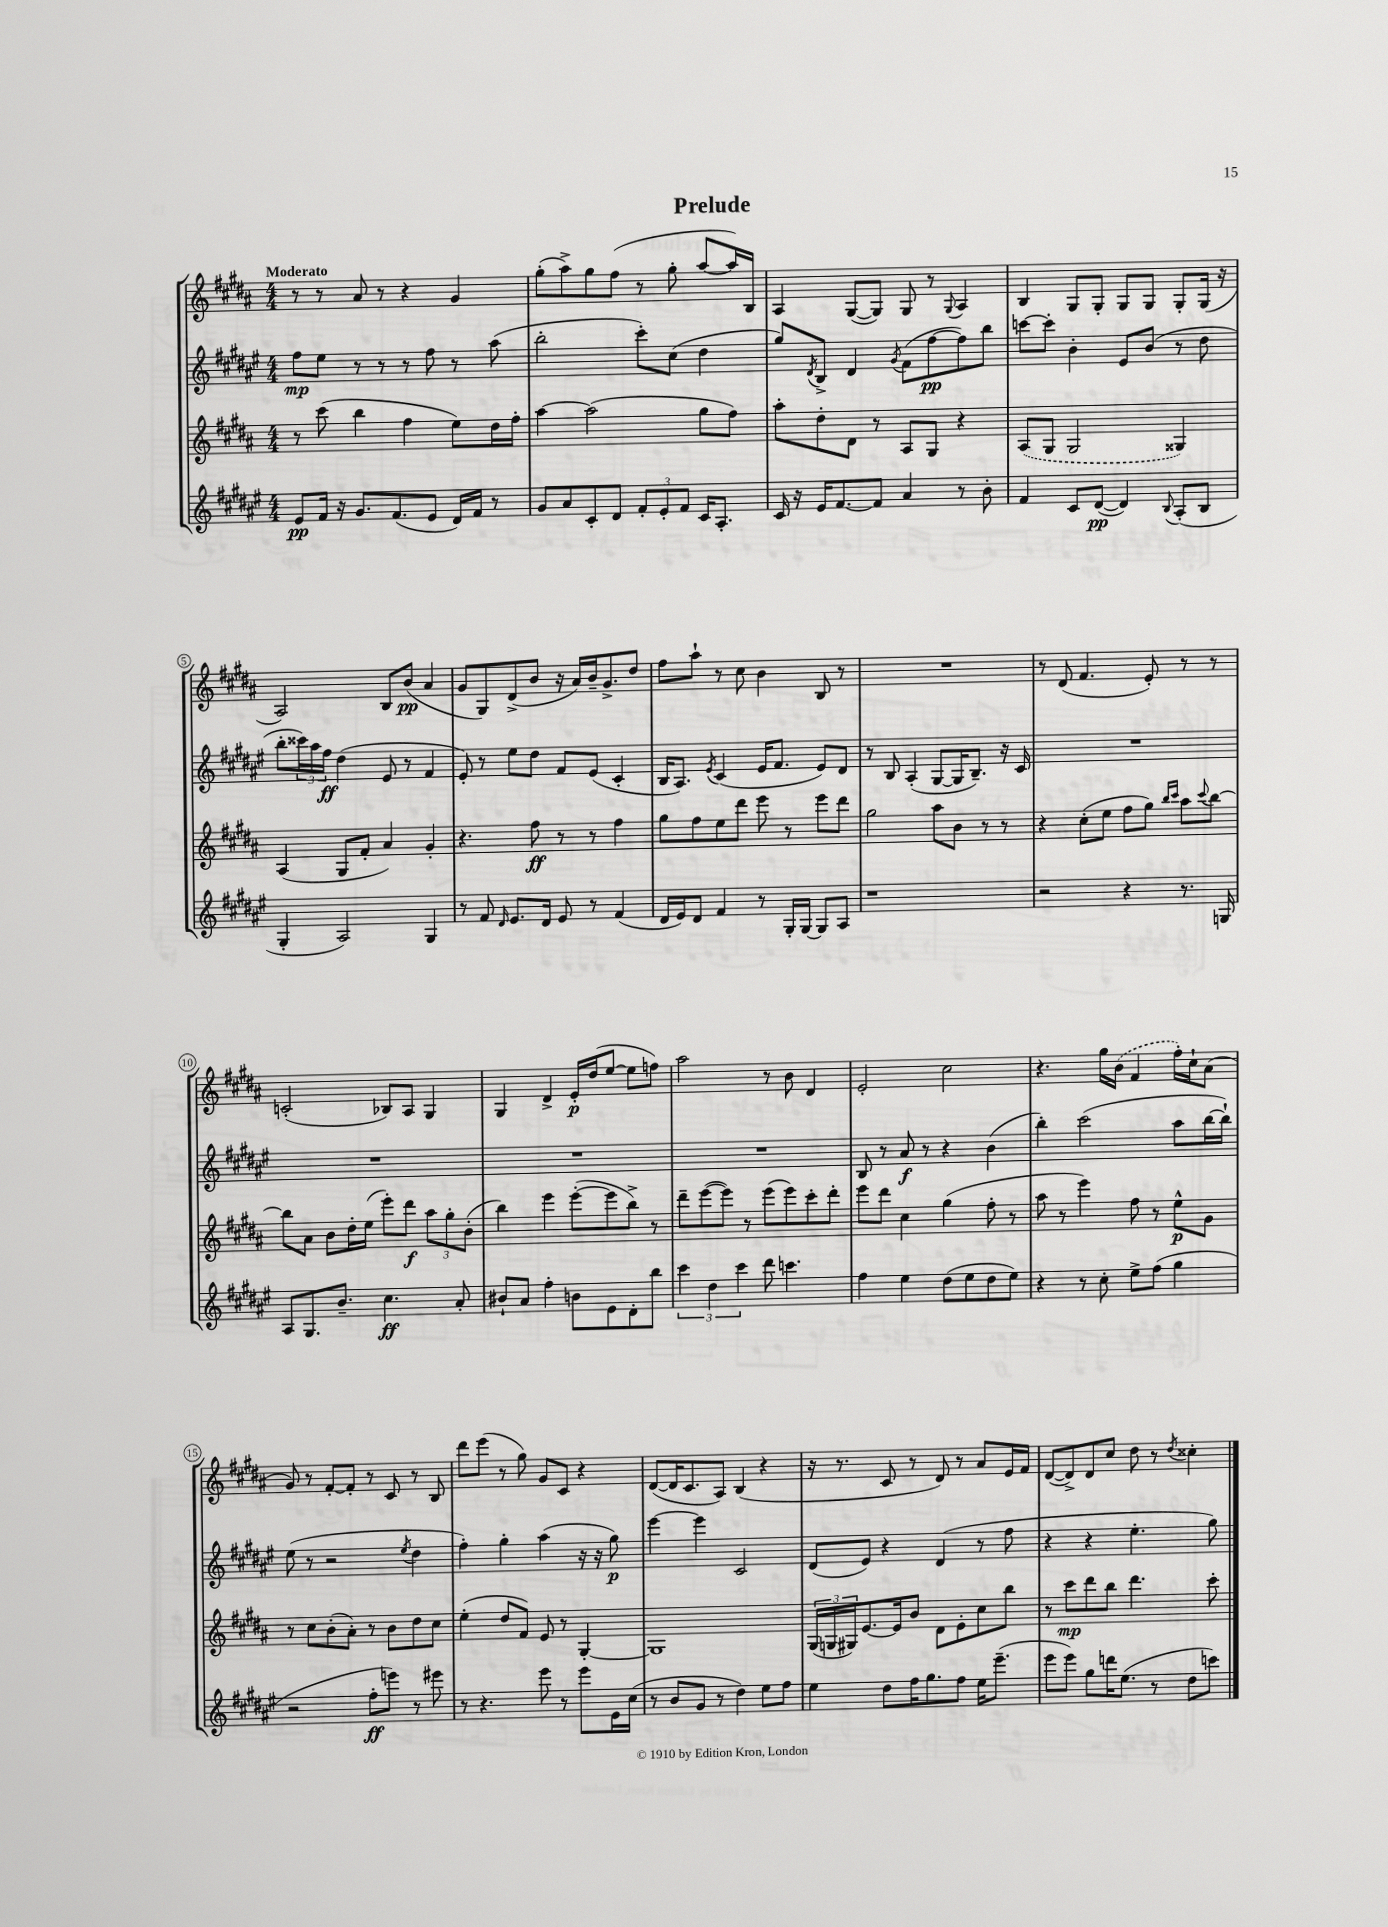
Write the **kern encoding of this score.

**kern	**kern	**kern	**kern
*staff4	*staff3	*staff2	*staff1
*clefG2	*clefG2	*clefG2	*clefG2
*k[f#c#g#d#a#e#]	*k[f#c#g#d#a#]	*k[f#c#g#d#a#e#]	*k[f#c#g#d#a#]
*M4/4	*M4/4	*M4/4	*M4/4
8e#	8r	8ff#	8r
16f#	(8ccc#	8ee#	8r
16r	.	.	.
8.g#	4bb	8r	8a#
.	.	8r	8r
(8.f#	.	.	.
.	4ff#	8r	4r
8e#	.	8ff#	.
16d#)	8ee)	8r	4g#
16f#	.	.	.
8r	16dd#	(8aa#	.
.	16ff#'	.	.
=	=	=	=
8g#	[4aa#	2bb'	(8gg#'
8a#	.	.	8aa#^)
8c#'	(2aa#]	.	8gg#
8d#	.	.	(8ff#
12f#'	.	8ccc#')	8r
12e#'	.	.	.
.	.	(8cc#	8gg#'
12f#	.	.	.
16c#	8gg#	4dd#	[8aa#
8.A#'	.	.	.
.	8ff#)	.	16aa#])
.	.	.	16B
=	=	=	=
16c#	8aa#'	8gg#)	4A#
16r	.	.	.
.	.	8qd#	.
16e#	8dd#'	8B^	.
[8.f#	.	.	.
.	8d#	4d#	([8G#
8f#]	8r	.	8G#])
.	.	8qg#	.
4a#	8A#	(8f#	8G#
.	8G#	[8ff#	8r
.	.	.	8qqG#
8r	4r	8ff#])	4A#
8b'	.	8bb	.
=	=	=	=
4f#	(8A#	[8ccc	4B
.	8G#	8ccc']	.
8c#	2G#	4b'	8G#
([8d#	.	.	8G#'
4d#])	.	8e#	8G#
.	.	(8b	8G#
8qqB	.	.	.
(8A#'	4G##)	8r	8G#'
8B	.	8dd#	(16G#
.	.	.	16r
=	=	=	=
4G#'	(4A#	8bb'	2A#)
.	.	24ccc##)	.
.	.	24aa#	.
.	.	24ff#	.
2A#)	8G#	(4dd#	.
.	8f#'	.	.
.	4a#)	8e#	8B
.	.	8r	(8b
4G#	4g#'	4f#	4a#
=	=	=	=
8r	4.r	8e#')	8g#
8f#	.	8r	8G#)
16qqd#	.	.	.
8.e#	.	8ee#	(8d#^
.	8ff#	8dd#	8b
16d#	.	.	.
8e#	8r	8f#	16r
.	.	.	16a#)
8r	8r	(8e#	16b~
.	.	.	8.g#^
(4f#	4ff#	4c#'	.
.	.	.	8dd#
=	=	=	=
16d#	8gg#	16B	8ff#
16e#)	.	8.A#)	.
8d#	8ff#	.	8aa#`
.	.	8qe#	.
4f#	8ee	(4c#	8r
.	8ddd#	.	8cc#
8r	8eee	16e#	4b
.	.	8.f#	.
16G#'	8r	.	.
[16G#	.	.	.
8G#]	8eee	8e#)	8B
8A#	8ddd#	8d#	8r
=	=	=	=
1r	2gg#	8r	1r
.	.	8B	.
.	.	(4A#'	.
.	8aa#	[8G#	.
.	8b	16G#]	.
.	.	8.B~)	.
.	8r	.	.
.	8r	16r	.
.	.	16c#	.
=	=	=	=
2r	4r	1r	8r
.	.	.	(8d#
.	(8cc#'	.	4.f#
.	8ee	.	.
4r	8ff#	.	.
.	8gg#)	.	8e')
.	16qqbb	.	.
.	16qqccc#	.	.
8.r	8aa#	.	8r
.	8qqccc#	.	.
.	[8bb	.	8r
16G	.	.	.
=	=	=	=
8A#	8bb]	1r	(2c'
8.G#	8a#	.	.
.	8b	.	.
8.b~	.	.	.
.	16dd#'	.	.
.	(16ee	.	.
4.cc#	8eee')	.	8B-)
.	8ddd#	.	8A#
.	12aa#	.	4G#
.	12gg#'	.	.
8a#'	.	.	.
.	(12b'	.	.
=	=	=	=
8b#`	4bb)	1r	4G#
8a#	.	.	.
4ff#'	4eee	.	4d#^
8b	([8eee'	.	16e'
.	.	.	(16dd#
8e#	8eee]	.	[8ee
8d#'	8bb^)	.	8ee]
8bb	8r	.	8ff)
=	=	=	=
6ccc#	8ddd#~	1r	2aa#
.	([8eee	.	.
6dd#	.	.	.
.	8eee])	.	.
6ccc#	.	.	.
.	8r	.	.
8ddd#	(8eee	.	8r
4.ccc	8eee)	.	8b
.	8ccc#'	.	4d#
.	8ddd#'	.	.
=	=	=	=
4ff#	8eee	8B	2e'
.	8ddd#	8r	.
4ee#	4cc#	8a#	.
.	.	8r	.
(8dd#	(4gg#	4r	2cc#
8ee#	.	.	.
8dd#	8ff#'	(4b	.
8ee#)	8r	.	.
=	=	=	=
4r	8aa#	4bb')	4.r
.	8r	.	.
8r	4eee)	(2ccc#	.
8cc#'	.	.	16gg#
.	.	.	(16b
8ee#^	8ff#	.	4f#
(8ff#	8r	.	.
4gg#	8ee^^	8aa#	16ff#')
.	.	.	16cc#`
.	8g#	[16bb	(8a#
.	.	16bb`])	.
=	=	=	=
2r	8r	(8ee#	8g#)
.	8cc#	8r	8r
.	(8b'	2r	[8f#'
.	8a#')	.	8f#']
8ff#'	8r	.	8r
8eee)	8b	.	8c#
.	.	8qee#	.
8r	8dd#	4dd#	8r
8eee#	8cc#	.	8B
=	=	=	=
8r	(4ee'	4ff#')	8ddd#
4.r	.	.	(8eee
.	8dd#	4gg#'	8r
.	8f#)	.	8gg#)
8eee#	8e	(4aa#	8g#
8r	8r	.	8c#
8eee#	[4G#'	16r	4r
.	.	16r	.
16e#	.	8gg#)	.
(16cc#	.	.	.
=	=	=	=
8r	1G#]	[4eee#	([8d#
8b	.	.	16d#]
.	.	.	8.c#
8g#	.	4eee#]	.
8r	.	.	8A#)
4dd#)	.	2c#	(4B
8ee#	.	.	4r
8ff#	.	.	.
=	=	=	=
4ee#	(24G#	(8d#	16r
.	24G	.	.
.	.	.	8.r
.	24G#)	.	.
.	[8.e	8e#)	.
8dd#	.	4r	8c#
.	16e]	.	.
16ff#	8b	.	8r
8.gg#	.	.	.
.	8d#	(4d#	8d#)
8ff#	8e'	.	8r
16ee#	8cc#	8r	8a#
(8.eee#~	.	.	.
.	8bb	8ff#	16e
.	.	.	16f#
=	=	=	=
8eee#	8r	4r	([8d#
8eee#)	8ccc#	.	8d#^])
8gg#	8ddd#	4r	8d#
16ddd	8bb	.	8cc#
(8.ee#	.	.	.
.	4.ddd#	4.ee#'	8dd#
8r	.	.	8r
.	.	.	8qdd#
8dd#	.	.	4cc##'
8ccc)	8ccc#'	8gg#)	.
==	==	==	==
*-	*-	*-	*-
